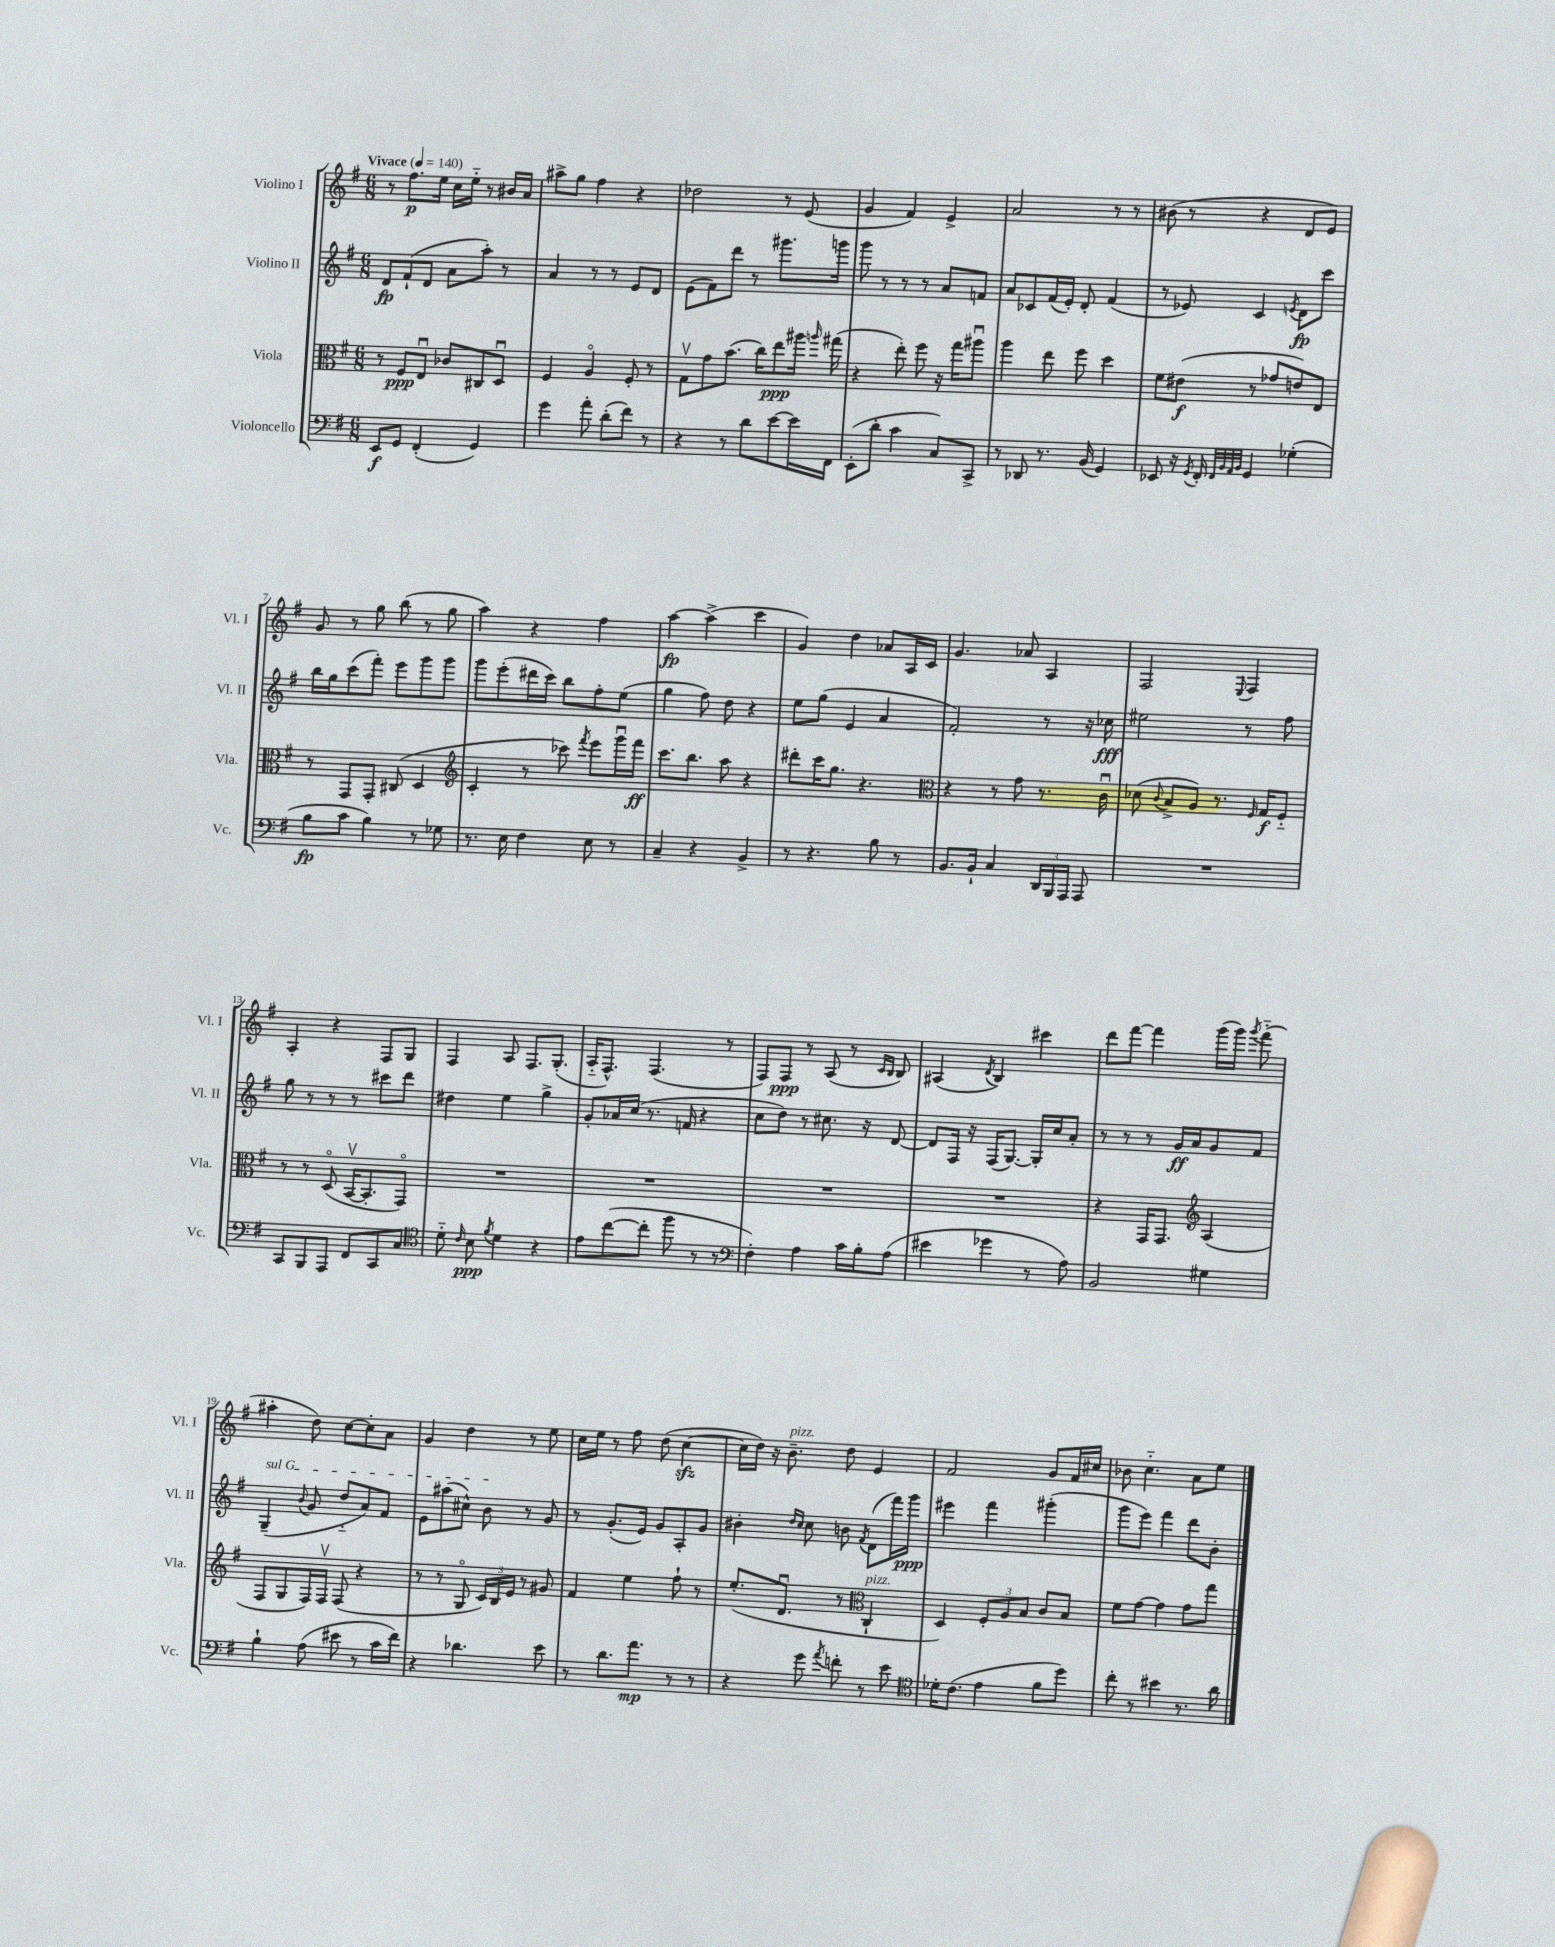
<<
\new StaffGroup <<
\new Staff = "s0" \with { instrumentName = "Violino I" shortInstrumentName = "Vl. I" } {
    \clef treble \key g \major \numericTimeSignature \time 6/8 \tempo "Vivace" 4 = 140
    \autoBeamOff r8 fis''8.[\p e''16] c''16[ e''16]-_ r8 bis'16[ a'16] |
    ais''8[-> g''8] fis''4 r4 |
    des''2 r8 e'8( |
    g'4 fis'4) e'4-> |
    a'2 r8 r8 |
    bis'8( r8 r4 d'8[ e'8]) |
    g'8 r8 g''8 b''8( r8 g''8 |
    a''4) r4 fis''4 |
    a''4~\fp a''4->( c'''4 |
    g'4) d''4 aes'8[ a16 c'16] |
    g'4. aes'8 a4 |
    fis2 \appoggiatura { e8 } fis4 |
    a4-. r4 fis8[ g8] |
    fis4 a8 fis8.[ g8.]-.( |
    a16[-_ fis8.]-^) fis4.( r8 |
    fis8[) fis8]\ppp r8 a8( r8 \grace { c'16[ b16] } b8) |
    ais4( \acciaccatura { d'8 } b4) cis'''4 |
    d'''8[ fis'''8]~ fis'''4 g'''16[( g'''16]) \acciaccatura { g'''8 } fis'''8-_( |
    ais''4-. d''8) c''8[~ c''8-. a'8] |
    g'4 d''4 r8 e''8 |
    c''16[ e''16] r8 fis''8 d''8( c''4~\sfz |
    c''16[ d''16]) r16 b'8.--^\markup { \italic "pizz." } d''8 e'4 |
    fis'2 g'8[ fis'16 cis''16] |
    bes'8 c''4.-_ a'8[ e''8] \bar "|." |
}
\new Staff = "s1" \with { instrumentName = "Violino II" shortInstrumentName = "Vl. II" } {
    \clef treble \key g \major \numericTimeSignature \time 6/8
    \autoBeamOff d'8[\fp fis'8-!( d'8] a'8[ a''8]-.) r8 |
    a'4 r8 r8 e'8[ d'8] |
    e'8[( fis'8) d'''8] r8 gis'''8.[ g'''16] |
    g'''8 r8 r8 r8 a'8[ f'8] |
    a'8[ ces'8 fis'16( e'16]-.) d'8-. fis'4( |
    r8 ees'8) c'4 \acciaccatura { e'8 } d'8[\fp c'''8] |
    b''16[ g''16 c'''8( fis'''8]-.) e'''8[ g'''8 g'''8] |
    g'''8[ e'''8-.( dis'''16 c'''16]) b''8[ fis''8-. e''8]( |
    g''4 fis''8) d''8 r4 |
    e''8[ g''8]( e'4 a'4 |
    fis'2-.) r8 r16 ces''16\fff |
    eis''2 r8 fis''8 |
    g''8 r8 r8 r8 cis'''8[ d'''8] |
    dis''4 e''4 g''4-> |
    g'8[-. aes'16 c''16]( r8. f'16 r4 |
    c''8[ d''8]) r8 cis''8. r16 d'8~ |
    d'8[ fis16] r16 fis16[( g8.]~) g16[-. c''16 a'8]-. |
    r8 r8 r8 g'16[\ff a'16 g'8 fis'8] |
    \once \override TextSpanner.bound-details.left.text = \markup { \italic "sul G" } g4--\startTextSpan( \appoggiatura { b'8 } g'8 d''8[-_ a'8) fis'8] |
    e'8[ ais''8( cis''8]-^) b'8\stopTextSpan r8 g'8 |
    r8 g'8.[-.( e'16]) g'8[ a8-. g'8] |
    bis'4-. \grace { d''16[ c''16] } c''8 b'8 \acciaccatura { fis'8 } d'8[( fis'''16) g'''16]\ppp |
    eis'''4 fis'''4 gis'''4-.( |
    g'''8[ e'''8]) fis'''4 d'''8[ b'8]-. \bar "|." |
}
\new Staff = "s2" \with { instrumentName = "Viola" shortInstrumentName = "Vla." } {
    \clef alto \key g \major \numericTimeSignature \time 6/8
    \autoBeamOff r8 fis8[\ppp e8]\downbow ces'8[ cis8 d8]\downbow |
    fis4 a4\flageolet fis8-. r8 |
    g8[\upbow g'8 b'8.]( c''16[) e''8\ppp ais''16] \grace { a''16 } gis''16( |
    r4 e''8-.) fis''8 r16 g''16[ ais''8]\downbow |
    a''4 e''8 fis''8 d''4 |
    fis'8[ eis'8]\f( r8 ges'8[ e'8) e8] |
    r8 g,8[ g,8]-. cis8( d4 |
    \clef treble c'4-. r8 ces'''8) \acciaccatura { fis'''8 } e'''8[ g'''16\downbow fis'''16]\ff |
    c'''8.[ b''8.] a''8 r4 |
    dis'''8[-. c'''16 g''8.] r4. |
    \clef alto r4 r8 g'8 r8. c'16\downbow |
    des'8( \appoggiatura { c'8 } b8[-> a8]) r8. \grace { fis16 } g16[\f fis8]-_ |
    r8 r8 d8\flageolet( b,16[~\upbow b,8.-. g,8]\flageolet) |
    R2. |
    R2. |
    R2. |
    R2. |
    r4 g,16[ g,8.] \clef treble a4( |
    fis8[ g8 fis16) fis16]\upbow fis8( r4 |
    r8 r8 g8\flageolet \tuplet 3/2 { c'16[) b16 e'16] } r8 gis'8 |
    fis'4 e''4 fis''8-! r8 |
    e''8.[-.( d'8.]\downbow r8 \clef alto c4-!^\markup { \italic "pizz." } |
    d4) \tuplet 3/2 { fis8[-. a8 b8] } c'8[ b8] |
    fis'8[ g'8]~ g'4 g'8[ g''8] \bar "|." |
}
\new Staff = "s3" \with { instrumentName = "Violoncello" shortInstrumentName = "Vc." } {
    \clef bass \key g \major \numericTimeSignature \time 6/8
    \autoBeamOff e,8[\f g,8] fis,4-.( g,4) |
    g'4 a'8-. d'8[-.( fis'8]) r8 |
    r4 r8 d'8[ e'8~ e'16 fis,16] |
    e,8[-.( d'8]-. c'4 c8[) c,8]-> |
    r8 des,8 r8. b,16( g,4) |
    ees,8 r16 \acciaccatura { g,8 } fis,16-. \grace { fis,32[ b,32 a,32 b,32] } g,4 ges4-.( |
    b8[\fp c'8] b4) r8 ges8 |
    r8. e16 fis4 e8 r8 |
    c4-- r4 b,4-> |
    r8 r4. b8 r8 |
    b,8.[ b,16]-! c4 \tuplet 3/2 { d,16[ b,,16 a,,16] } a,,8 |
    R2. |
    c,8[ b,,8 a,,8] fis,8[ c,8 c8] |
    \clef tenor d'8-_ \grace { c'16 } b8\ppp \acciaccatura { fis'8 } d'4 r4 |
    e'8[ c''8~( c''8]-. fis''8 r8 r8 |
    \clef bass fis4-.) a4 c'16[ b16-. a8]( |
    eis'4 ges'4 r8 a8) |
    b,2 gis4 |
    b4-! a8( eis'8 r8 c'16[ fis'16]) |
    r4 des'4. e'8 |
    r8 d'8.[ a'8.]\mp r8 r8 |
    r4 g'8 \acciaccatura { a'8 } f'8-. r8 e'8 |
    \clef tenor des'16[-. c'8.]( e'4 fis'8[ d''8]) |
    c''8-. r8 bis'4 r8. a'16 \bar "|." |
}
>>
>>
